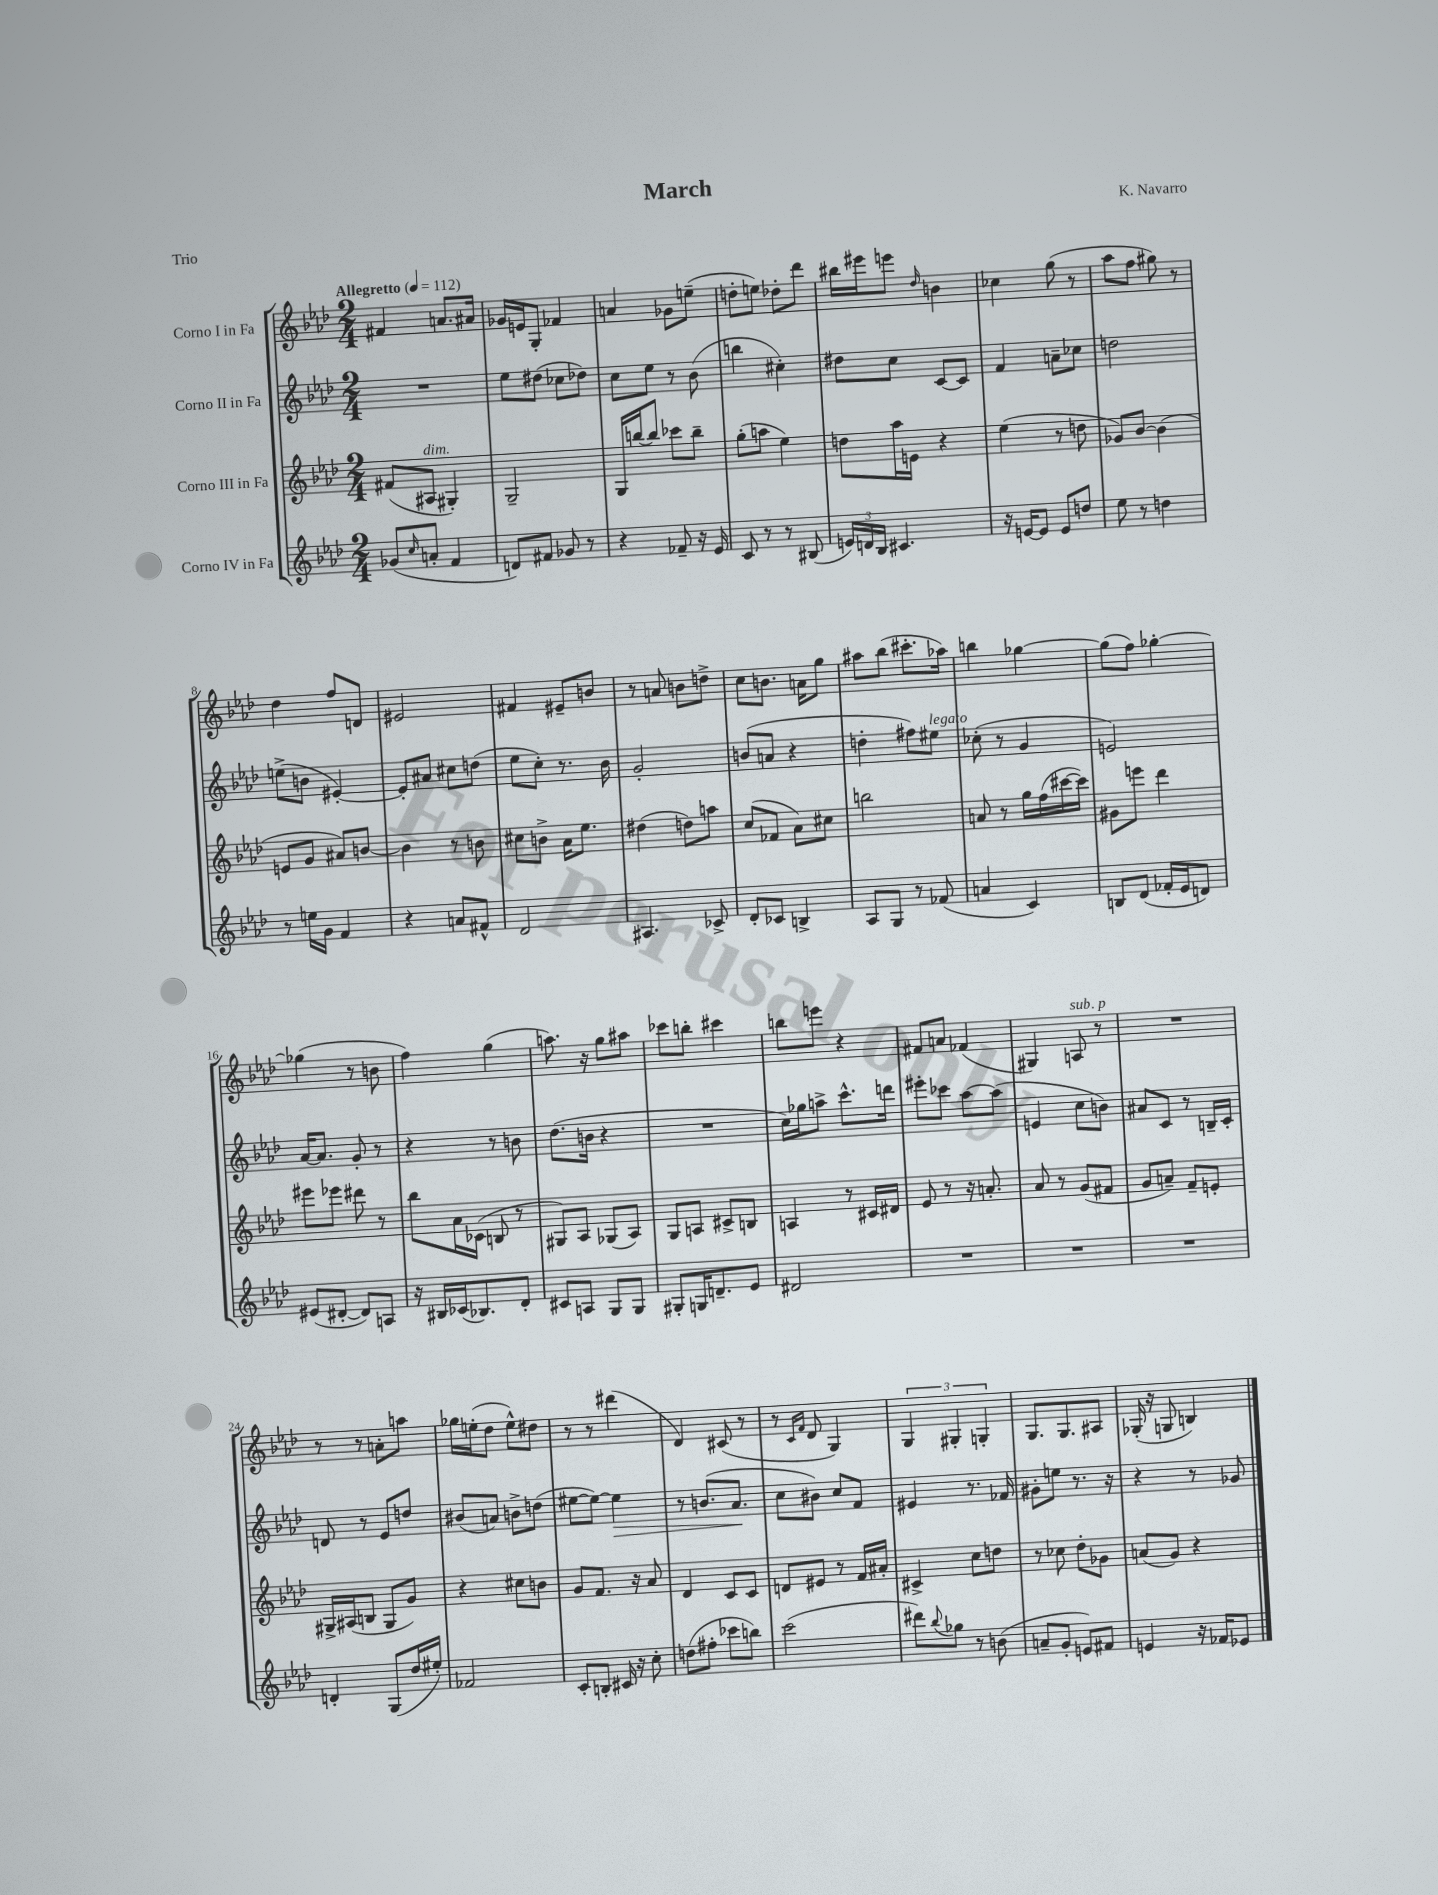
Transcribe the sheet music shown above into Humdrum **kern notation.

**kern	**kern	**kern	**kern
*staff4	*staff3	*staff2	*staff1
*clefG2	*clefG2	*clefG2	*clefG2
*k[b-e-a-d-]	*k[b-e-a-d-]	*k[b-e-a-d-]	*k[b-e-a-d-]
*M2/4	*M2/4	*M2/4	*M2/4
*MM112	*MM112	*MM112	*MM112
(8g-	(8f#	2r	4f#
16qqcc	.	.	.
8a'	8A#	.	.
4f	4G#')	.	8.a
.	.	.	16a#
=	=	=	=
8d)	2G~	8ee-	16g-
.	.	.	16e
8f#	.	(8dd#	8G'
8g-	.	8cc-	4f-
8r	.	8dd-)	.
=	=	=	=
4r	16G	8cc	4a
.	[16bb	.	.
.	8bb]	8ee-	.
8f-~	8ccc-	8r	8g-
16r	8bb~	(8b-	(8ee~
16e-	.	.	.
=	=	=	=
8c	(8gg'	4bb	8dd'
8r	8aa	.	8ee)
8r	4ee-)	4cc#')	8dd-'
(8B#	.	.	8ddd-
=	=	=	=
24e)	8dd	8dd#	16bb#
24d	.	.	.
.	.	.	16eee#
24B-	.	.	.
4.c#	16aa-	8cc	8eee
.	16e	.	.
.	.	.	16qqdd-
.	4r	[8c	4b
.	.	8c]	.
=	=	=	=
16r	(4ee-	4f	4cc-
[16e	.	.	.
8e]	.	.	.
8e	8r	8a~	(8gg
8dd	8dd	8cc-	8r
=	=	=	=
8ee-	8g-)	2dd	8aa-
8r	[8b-	.	8ff
4dd	(4b-]	.	8gg#)
.	.	.	8r
=	=	=	=
8r	8e	(8ee^	4dd-
16ee	8g	8b	.
16g	.	.	.
4f	8a#)	[4e#')	8ff
.	[8b	.	8d
=	=	=	=
4r	4b]	8e#']	2e#
.	.	8a#	.
8a	8r	8cc#	.
8f#^^	8b	(8dd	.
=	=	=	=
2d-	8cc#	8ee-	4f#
.	8b^	8cc')	.
.	16a-	8.r	8e#~
.	8.ee-	.	.
.	.	.	8b
.	.	16b-	.
=	=	=	=
4.A#	(4dd#	2g'	8r
.	.	.	8a
.	8dd)	.	8b
8c-^	8aa	.	8dd^
=	=	=	=
8d-'	(8cc	(8b	8cc
8c-	8f-	8a	8.b
4B^	8a-)	4r	.
.	.	.	16a
.	8cc#	.	8gg
=	=	=	=
8A-	2bb	4dd'	8aa#
8G	.	.	(8bb-
8r	.	8ff#)	8.ccc#'
(8f-	.	8ee#	.
.	.	.	16aa-)
=	=	=	=
4a	8a	(8cc-'	4bb
.	8r	8r	.
4c)	16gg	4g	[4gg-
.	(16ff	.	.
.	[16ccc#	.	.
.	16ccc#])	.	.
=	=	=	=
8B	8g#	2e)	(8gg-]
(8d-	8eee	.	8ff)
16f-'	4ddd-	.	[4gg-'
16e-	.	.	.
8d)	.	.	.
=	=	=	=
(8e#	8eee#	[16a-	(4gg-]
.	.	8.a-]	.
[8d#'	8eee-	.	.
8d#])	8ddd#	8g'	8r
8A	8r	8r	8b
=	=	=	=
16r	8bb-	4r	4ff)
16B#	.	.	.
(16c-	16a-	.	.
8.B-)	(16c-	.	.
.	8B	8r	(4gg
8d-'	8r	8b	.
=	=	=	=
8c#	8G#)	(8.dd-	8.aa)
8A	8A-	.	.
.	.	16b	16r
8G	(8G-	4r	8gg
8G	8A-)	.	8aa#
=	=	=	=
8G#'	8G	2r	8ccc-
16G	8A	.	8bb'
8.d~	.	.	.
.	8c#^	.	4ccc#
8e-	8B	.	.
=	=	=	=
2d#	4A	16cc)	8bb
.	.	16gg-	.
.	.	8aa^	8eee
.	8r	8.ccc^^	4r
.	16c#	.	.
.	16d#	16ddd	.
=	=	=	=
2r	8e-	8eee#'	8f#
.	8r	8ccc-	8a
.	16r	[8aa-	(4f-
.	8.a'	.	.
.	.	(8aa-]	.
=	=	=	=
2r	8a-	4e	4G#)
.	8r	.	.
.	(8g	8cc	8A
.	8f#	8b)	8r
=	=	=	=
2r	8g	8a#	2r
.	8a~)	8c	.
.	8f~	8r	.
.	8e'	16B~	.
.	.	16c'	.
=	=	=	=
4d'	16G#^	8d	8r
.	(16A#	.	.
.	8B	8r	8r
(8G	8G#	8e-	8a'
16dd-	8g)	8dd	8aa
16ee#')	.	.	.
=	=	=	=
2f-	4r	(8b#	16gg-
.	.	.	(16ee'
.	.	8a)	8dd-
.	8cc#	8b^	8ee^^)
.	8b	(8dd	8dd#
=	=	=	=
8c'	8g	[8ee#	8r
8B'	8.f	8ee#_)	8r
16c#	.	4ee#]	(4ddd#
16r	16r	.	.
8cc'	8a-	.	.
=	=	=	=
(8dd	4d-	8r	4d-)
8ff#'	.	(8.b	.
8ccc-	8c	.	(8c#
.	.	8.a-	.
8bb)	8c	.	8r
=	=	=	=
(2ccc	8d	8cc	8r
.	.	.	16qqc
.	.	.	16qqf
.	8e#	8b#)	8d-
.	8r	8cc	4G)
.	16f	8f	.
.	16a#'	.	.
=	=	=	=
8ddd#)	4c#^	4e#	6G
8qqbb-	.	.	.
8gg-	.	.	.
.	.	.	6G#'
8r	8cc	8.r	.
.	.	.	6G'
(8b	8dd	.	.
.	.	16f-	.
=	=	=	=
8a~	8r	8g#'	8.G
8g'	8cc-	8ee	.
.	.	.	8.G
8e)	8dd-'	8.r	.
8f#	8g-	.	8A#
.	.	16r	.
=	=	=	=
4e	(8a	4r	(16G-'
.	.	.	16r
.	8g)	.	8G
16r	4r	8r	4B)
16f-	.	.	.
8e-	.	8g-	.
==	==	==	==
*-	*-	*-	*-
